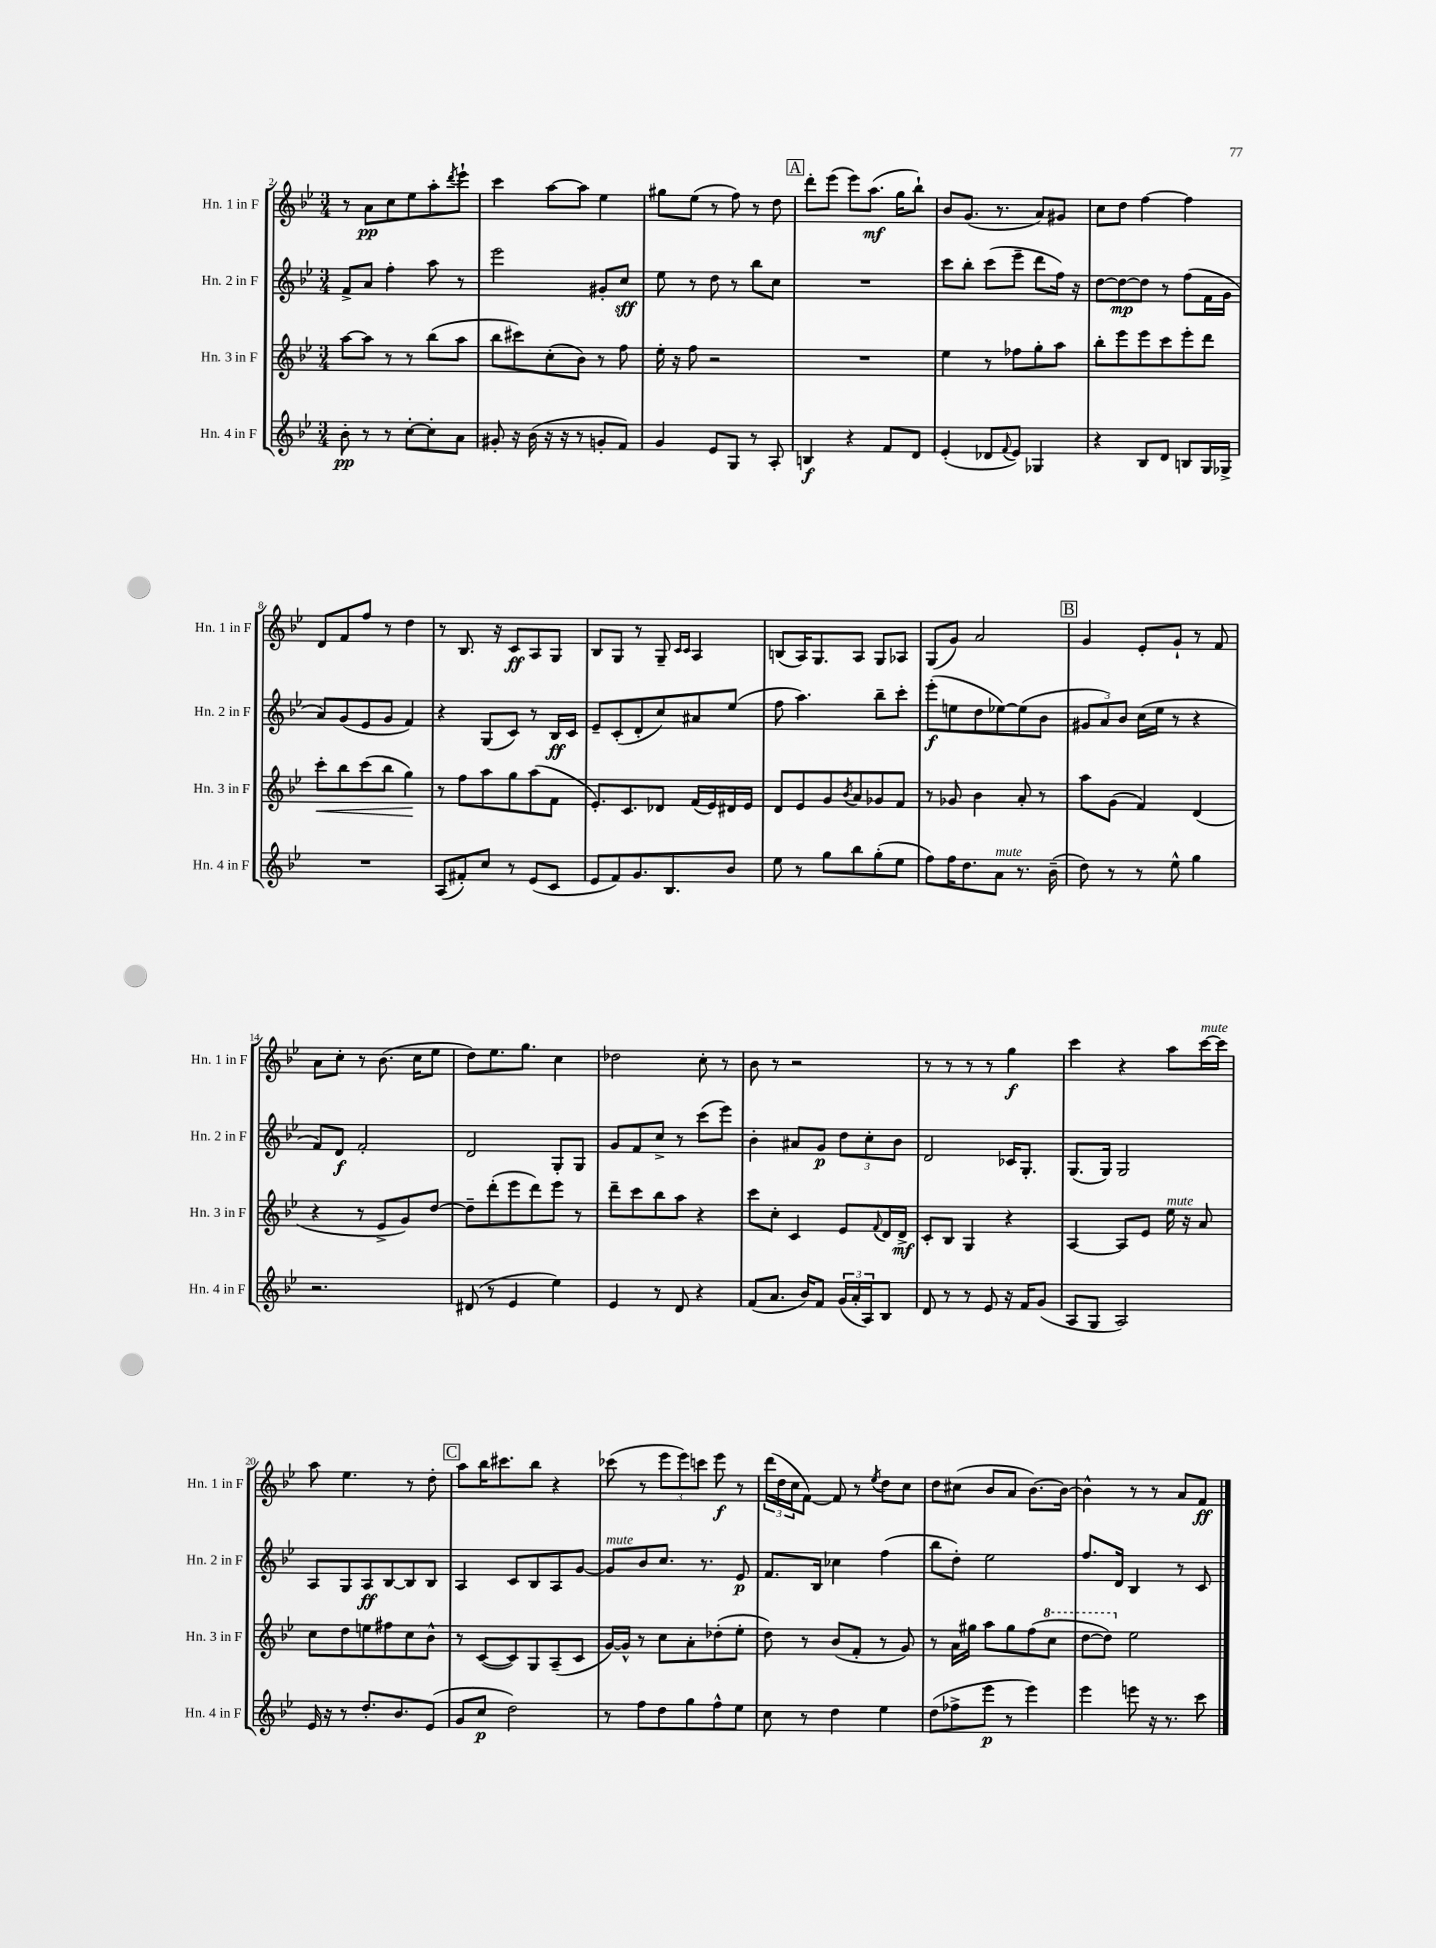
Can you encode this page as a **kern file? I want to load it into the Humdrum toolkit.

**kern	**kern	**kern	**kern
*staff4	*staff3	*staff2	*staff1
*clefG2	*clefG2	*clefG2	*clefG2
*k[b-e-]	*k[b-e-]	*k[b-e-]	*k[b-e-]
*M3/4	*M3/4	*M3/4	*M3/4
8b-'	[8aa	8f^	8r
8r	8aa]	8a	8a
8r	8r	4ff'	8cc
[8cc'	8r	.	8ee-
8cc']	(8bb-	8aa	8aa'
.	.	.	8qddd
8a	8aa	8r	8eee-`
=	=	=	=
8g#'	8bb-	2eee-	4ccc
16r	8ccc#)	.	.
(16b-	.	.	.
16r	(8cc'	.	[8aa
16r	.	.	.
8r	8b-)	.	8aa]
8g'	8r	8g#'	4ee-
8f)	8ff	8cc	.
=	=	=	=
4g	16ee-'	8ee-	8gg#
.	16r	.	.
.	8ff	8r	(8ee-
8e-	2r	8dd	8r
8G	.	8r	8ff)
8r	.	8bb-	8r
8A'	.	8cc	8dd
=	=	=	=
4B	2.r	2.r	8ddd'
.	.	.	(8eee-
4r	.	.	8eee-)
.	.	.	(8.aa
8f	.	.	.
.	.	.	16gg
8d	.	.	8bb-`)
=	=	=	=
(4e-'	4ee-	8ccc	8b-
.	.	8bb-'	(8.g
8d-	8r	(8ccc	.
.	.	.	8.r
8qqf	.	.	.
8e-)	8ff-	8eee-~	.
4G-	8gg'	8ddd	8a)
.	8aa	16ff)	8g#
.	.	16r	.
=	=	=	=
4r	8bb-'	[8dd	8cc
.	8eee-	8dd_	8dd
8B-	8eee-	8dd]	[4ff
8d	8ccc	8r	.
8B	8eee-'	(8ff	4ff]
16G	8ddd	16f	.
16G-^	.	16g	.
=	=	=	=
2.r	8ccc'	8a)	8d
.	8bb-	(8g	8f
.	(8ccc	8e-	8ff
.	8bb-	8g	8r
.	4gg)	4f)	4dd
=	=	=	=
(8A	8r	4r	8r
8f#')	8ff	.	8.B-
8cc	8aa	(8G	.
.	.	.	16r
8r	8gg	8c)	8c
(8e-	(8aa	8r	8A
8c	8f	16B-	8G
.	.	16c	.
=	=	=	=
8e-	8.e-')	8e-~	8B-
8f)	.	(8c'	8G
.	8.c	.	.
8.g	.	8d'	8r
.	8d-	8cc)	8G~
8.B-	.	.	.
.	.	.	16qqc
.	.	.	16qqc
.	(16f	8a#	4A
.	16e-)	.	.
8b-	16d#	(8ee-	.
.	16e-	.	.
=	=	=	=
8ee-	8d	8ff	(8B
8r	8e-	4.aa)	16A)
.	.	.	8.G
8gg	8g	.	.
.	8qb-	.	.
8bb-	8a	.	8A
(8gg'	8g-	8bb-~	8G
8ee-	8f	8ccc'	8A-
=	=	=	=
8ff)	8r	(8eee-'	(8G
16ff	8g-	8ee	8g)
8.dd	.	.	.
.	4b-	8dd	2a
8a	.	[8ee-)	.
8.r	8a'	(8ee-]	.
.	8r	8b-	.
(16b-~	.	.	.
=	=	=	=
8dd)	8aa	12g#	4g
.	.	12a)	.
8r	(8g	.	.
.	.	12b-	.
8r	4f)	(16cc	8e-'
.	.	16ee-	.
8ee-^^	.	8r	8g`
4gg	(4d	4r	8r
.	.	.	8f
=	=	=	=
2.r	4r	8f)	8a
.	.	8d	8cc'
.	8r	2f'	8r
.	8e-^	.	(8.b-
.	8g)	.	.
.	.	.	16cc
.	[8dd	.	8ee-
=	=	=	=
(8d#	8dd~]	2d	8dd)
8r	(8ddd'	.	8.ee-
4e-	8eee-	.	.
.	.	.	8.gg
.	8ddd)	.	.
4ee-)	8eee-	8G'	4cc
.	8r	8G	.
=	=	=	=
4e-	8ddd~	8g	2dd-
.	8ccc	8f	.
8r	8bb-	8cc^	.
8d	8aa	8r	.
4r	4r	(8ccc	8cc'
.	.	8eee-)	8r
=	=	=	=
(8f	8ccc	4b-'	8b-
8.a	8cc'	.	8r
.	4c	8a#	2r
16b-)	.	.	.
8f	.	8g	.
(24g	8e-	12dd	.
24a'	.	.	.
24A)	.	12cc'	.
.	8qqf	.	.
8B-	16d	.	.
.	.	12b-	.
.	16d^	.	.
=	=	=	=
8d	8c'	2d	8r
8r	8B-	.	8r
8r	4G	.	8r
8e-	.	.	8r
16r	4r	16c-	4gg
16f	.	8.G'	.
(8g	.	.	.
=	=	=	=
8A	[4A	(8.G	4ccc
8G	.	.	.
.	.	16G)	.
2A)	8A]	2G	4r
.	8e-	.	.
.	16ee-	.	8aa
.	16r	.	.
.	8a	.	[16ccc
.	.	.	16ccc]
=	=	=	=
16e-	8cc	8A	8aa
16r	.	.	.
8r	8dd	8G	4.ee-
8.dd'	8ee	8A	.
.	8ff#	[8B-	.
8.b-	.	.	.
.	8cc	8B-]	8r
(8e-	8b-^^	8B-	8dd'
=	=	=	=
8g	8r	4A	8aa
8cc	([8c	.	16bb-
.	.	.	8.ccc#
2dd)	8c])	8c	.
.	8G	8B-	8bb-
.	(8A~	8A	4r
.	8c	[8g	.
=	=	=	=
8r	[16g)	8g]	(8ccc-
.	16g^^]	.	.
8ff	8r	8b-	8r
8dd	8cc	8.cc	12eee-
.	.	.	12eee-)
8gg	8a'	.	.
.	.	.	12ccc
.	.	8.r	.
8ff^^	(8dd-'	.	8eee-
8ee-	8ee-'	8e-	8r
=	=	=	=
8cc	8dd)	8.f	(24ddd
.	.	.	24dd
.	.	.	24cc
8r	8r	.	[8f)
.	.	16B-	.
4dd	(8b-	4cc-	8f]
.	8f'	.	8r
.	.	.	8qee-
4ee-	8r	(4ff	8dd
.	8g)	.	8cc
=	=	=	=
(8dd	8r	8bb-	8dd
8ff-^	16a	8dd')	(8cc#
.	16gg#	.	.
8eee-	8aa	2ee-	8b-
8r	8gg#	.	8a
4eee-)	(8ff	.	[8.b-)
.	8ccc	.	.
.	.	.	16b-_
=	=	=	=
4eee-	[8ddd	8.ff	4b-^^]
.	8ddd])	.	.
.	.	16d	.
8eee	2ee-	4B-	8r
16r	.	.	8r
8.r	.	.	.
.	.	8r	8a
8ccc	.	8c	8f
==	==	==	==
*-	*-	*-	*-
